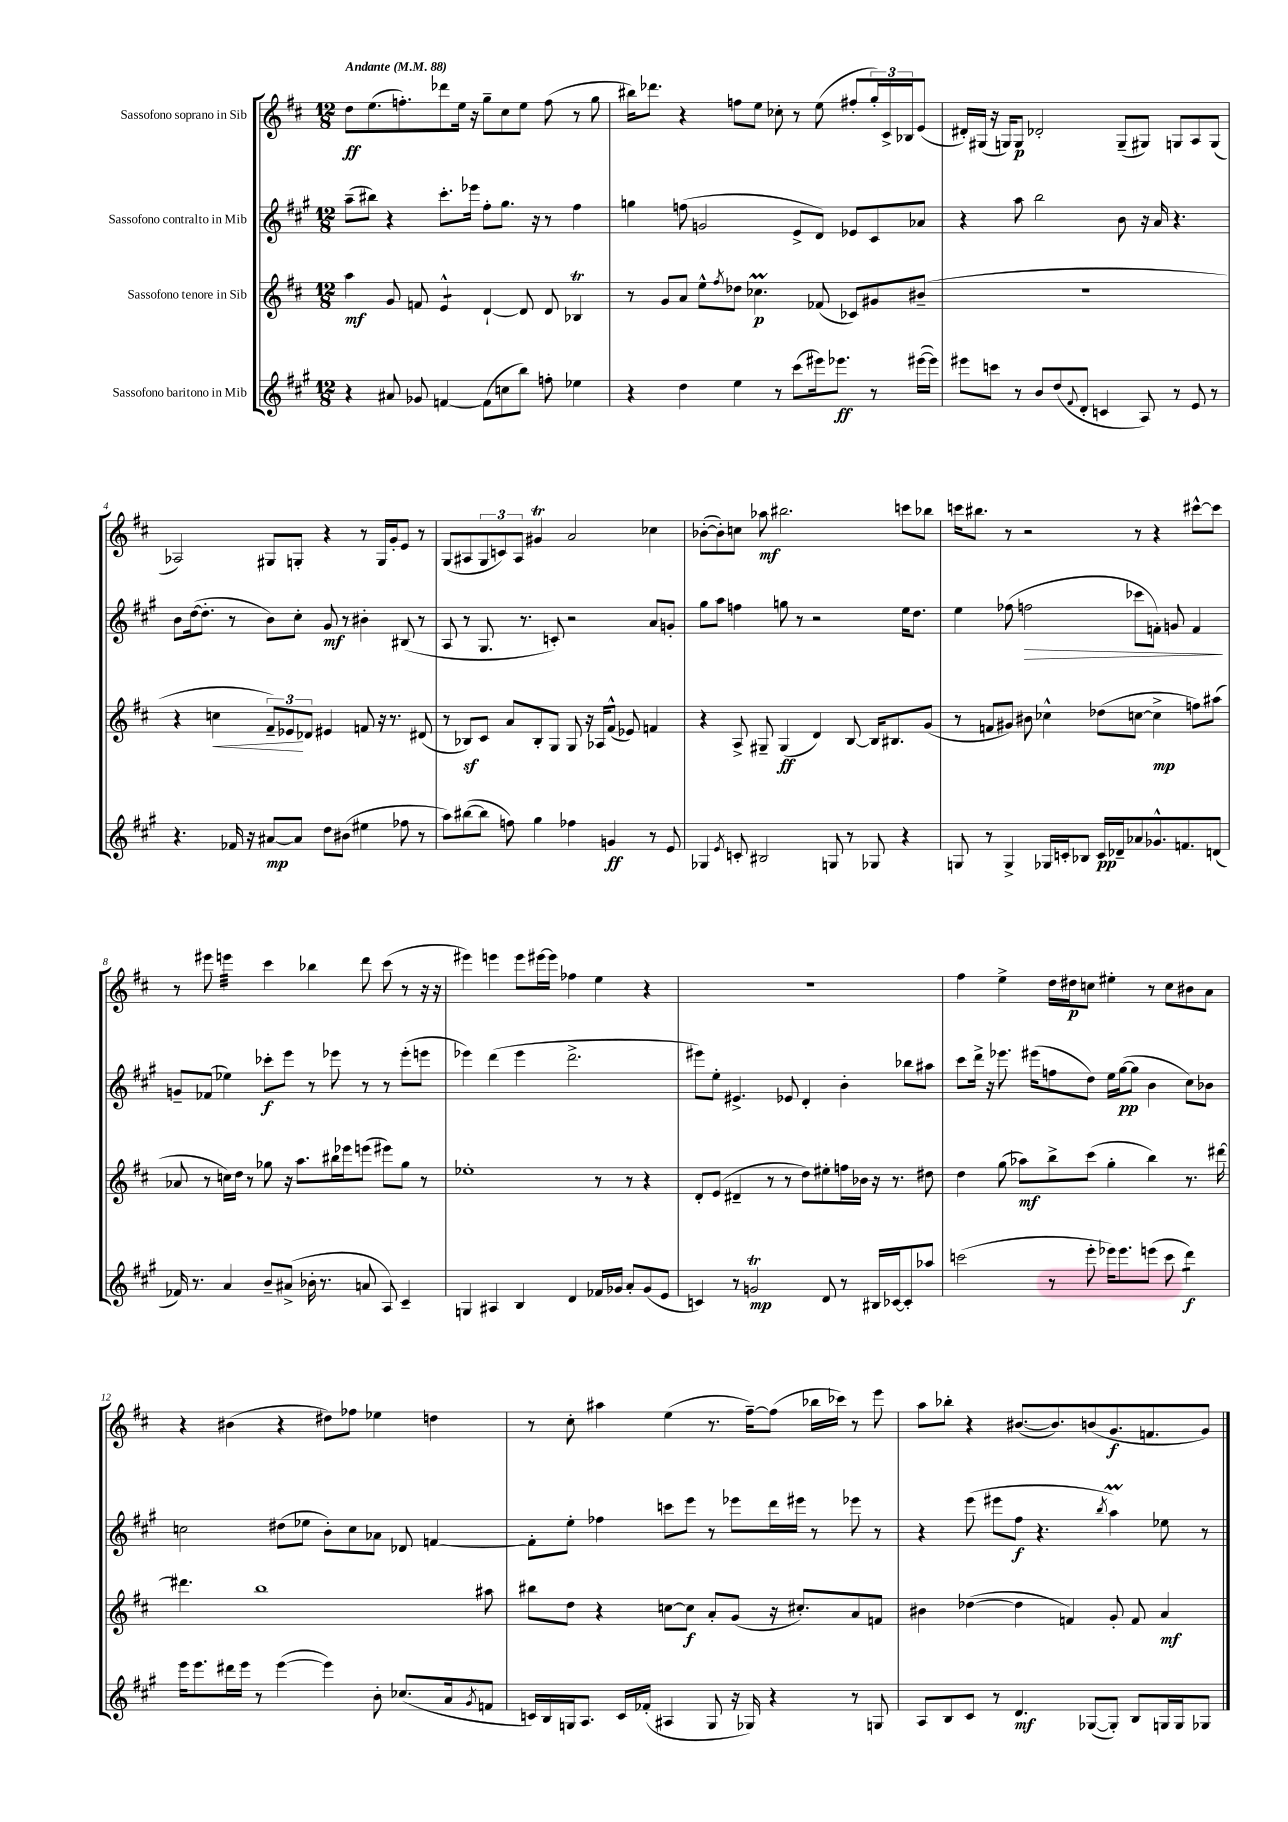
<<
\new StaffGroup <<
\new Staff = "s0" \with { instrumentName = "Sassofono soprano in Sib" } {
    \clef treble \key d \major \numericTimeSignature \time 12/8 \tempo "Andante" 4 = 88
    d''8\ff e''8.( f''8.-.) des'''8 e''16 r16 g''8-- cis''8 e''8 f''8( r8 g''8 |
    bis''16) des'''8. r4 f''8 e''8 ces''8-. r8 e''8( fis''8-. \tuplet 3/2 { g''16-.) cis'16-> bes16 } e'8( |
    dis'16-.) gis16( r16 g16) g8\p des'2-. g8--( gis8) g8 a8 g8( |
    aes2) gis8 g8-. r4 r8 g16 g'16-. e'8 r8 |
    g8( ais8 \tuplet 3/2 { g8 c'8) ais8 } gis'4\trill a'2 ces''4 |
    bes'8~-.( bes'8-.) c''8 aes''8\mf bis''2. c'''8 bes''8 |
    c'''16 bis''8. r8 r2 r8 r4 cis'''8~-^ cis'''8 |
    r8 eis'''8 e'''4:32 cis'''4 bes''4 d'''8 cis'''8( r8 r16 r16 |
    eis'''4) e'''4 e'''8 eis'''16~ eis'''16 fes''4 e''4 r4 |
    R1. |
    fis''4 e''4-> d''16 dis''16\p c''8 eis''4-. r8 c''8 bis'8 a'8 |
    r4 bis'4( r4 dis''8) fes''8 ees''4 d''4 |
    r8 cis''8-. ais''4 e''4( r8. fis''16~--) fis''8( bes''16 ces'''16) r8 e'''8 |
    a''8 bes''8-. r4 bis'8.~( bis'8.) b'8( g'8.\f f'8. g'8) \bar "|." |
}
\new Staff = "s1" \with { instrumentName = "Sassofono contralto in Mib" } {
    \clef treble \key a \major \numericTimeSignature \time 12/8
    a''8--( bis''8) r4 cis'''8.-. ees'''16 fis''8-. gis''8. r16 r8 fis''4 |
    g''4 f''8( g'2 e'8-> d'8) ees'8 cis'8 aes'8 |
    r4 a''8 b''2 b'8 r16 a'16 r4. |
    b'8 d''16~( d''8.-. r8 b'8) cis''8-. gis'8\mf r8 bis'4-. bis8( r8 |
    a8 r8 gis8. r8. c'8-.) r2 a'8 g'8-. |
    gis''8 a''8 f''4 g''8 r8 r2 e''16 d''8. |
    e''4 fes''8( f''2\> ces'''8 f'8-.) g'8 f'4\! |
    g'8-- fes'8( ees''4) ces'''8-.\f e'''8 r8 ees'''8 r8 r8 ees'''8-.( e'''8 |
    ees'''4) d'''4( ees'''4 d'''2.-> |
    eis'''8) e''8-. eis'4.-> ees'8 d'4-. b'4-. bes''8 ais''8 |
    cis'''8 d'''16-> r16 ees'''8. eis'''16( f''8 d''8) e''16 gis''16~\pp( gis''8 b'4 cis''8) bes'8 |
    c''2 dis''8( ees''8 b'8-.) c''8 aes'8 des'8 f'4~ |
    f'8-. e''8-. fes''4 c'''8 e'''8 r8 ees'''8 d'''16 eis'''16 r8 ees'''8 r8 |
    r4 e'''8( eis'''8 fis''8\f r4. \acciaccatura { b''8 } a''4\prall) ees''8 r8 \bar "|." |
}
\new Staff = "s2" \with { instrumentName = "Sassofono tenore in Sib" } {
    \clef treble \key d \major \numericTimeSignature \time 12/8
    a''4\mf g'8 f'8 e'4:8-^ d'4~-! d'8 d'8 bes4\trill |
    r8 g'8 a'8 e''8-^ \acciaccatura { fis''8 } des''8 ces''4.\prall\p fes'8( ces'8) gis'8 bis'8--( |
    R1. |
    r4 c''4\< \tuplet 3/2 { fis'8--) ees'8\! des'8 } eis'4 f'8 r16 r8. dis'8( |
    r8 bes8\sf) cis'8 a'8 bes8-. g8 g8 r16 aes16 fis'8-^( ees'8) f'4 |
    r4 a8-> gis8-- gis4\ff( d'4) b8~ b16 bis8. g'8( |
    r8 f'8 gis'8) bis'8 ces''4-^ des''8( c''8~ c''4->\mp f''8) ais''8( |
    aes'8 r8 c''16) d''16 r8 ges''8 r16 a''8. bis''16 ees'''16 e'''8( eis'''8) ges''8 r8 |
    ees''1-. r8 r8 r4 |
    d'8-. e'8( dis'4-- r8 r8 d''8) eis''8-. f''16 bes'16 r16 r8. dis''8 |
    d''4 g''8( aes''8\mf) b''8-> cis'''8( g''4-. b''4) r8. dis'''16~ |
    dis'''4. b''1 ais''8 |
    bis''8 d''8 r4 c''8~ c''8\f a'8-. g'8( r16 cis''8.-.) a'8 f'8 |
    bis'4 des''4~( des''4 f'4) g'8-. f'8 a'4\mf \bar "|." |
}
\new Staff = "s3" \with { instrumentName = "Sassofono baritono in Mib" } {
    \clef treble \key a \major \numericTimeSignature \time 12/8
    r4 ais'8 ges'8 f'4~ f'8( c''8 b''8) f''8-. ees''4 |
    r4 d''4 e''4 r8 cis'''8( eis'''16) ees'''8.\ff r8 eis'''16~( eis'''16) |
    eis'''8 c'''8 r8 b'8 d''8( \appoggiatura { fis'8 } d'8-. c'4 a8) r8 e'8 r8 |
    r4. fes'16 r16 ais'8~\mp ais'8 d''8 bis'8( eis''4 fes''8 r8 |
    a''8) bis''8~( bis''8 f''8) gis''4 fes''4 g'4\ff r8 e'8 |
    ges4 \acciaccatura { e'8 } c'8-. bis2 g8 r8 ges8 r4 |
    g8 r8 g4-> ges16 c'16-. bes8 c'16\pp des'16-- aes'8 ges'8.-^ f'8. d'8( |
    fes'16) r8. a'4 b'8-- ais'8->( bes'16-. r8. a'8 a8) cis'4-- |
    g4 ais4 b4 d'4 fes'16 ges'16 a'8-. ges'8( e'8 |
    c'4) r8 g'2\trill\mp d'8 r8 bis16 ces'16~ ces'8-. aes''8 |
    c'''2( r8 e'''8-. ees'''16) ees'''8. e'''8( c'''8 d'''4:8\f) |
    e'''16 e'''8. dis'''16 e'''16 r8 e'''4~( e'''4) b'8-. ces''8.( a'16 \acciaccatura { gis'8 } f'8 |
    c'16) b16 g16 a8. c'16 fes'16-.( ais4 g8 r16 ges16) r4 r8 g8 |
    a8 b8 cis'8 r8 d'4.\mf ges8~( ges8-.) b8 g16 g16 ges8 \bar "|." |
}
>>
>>
